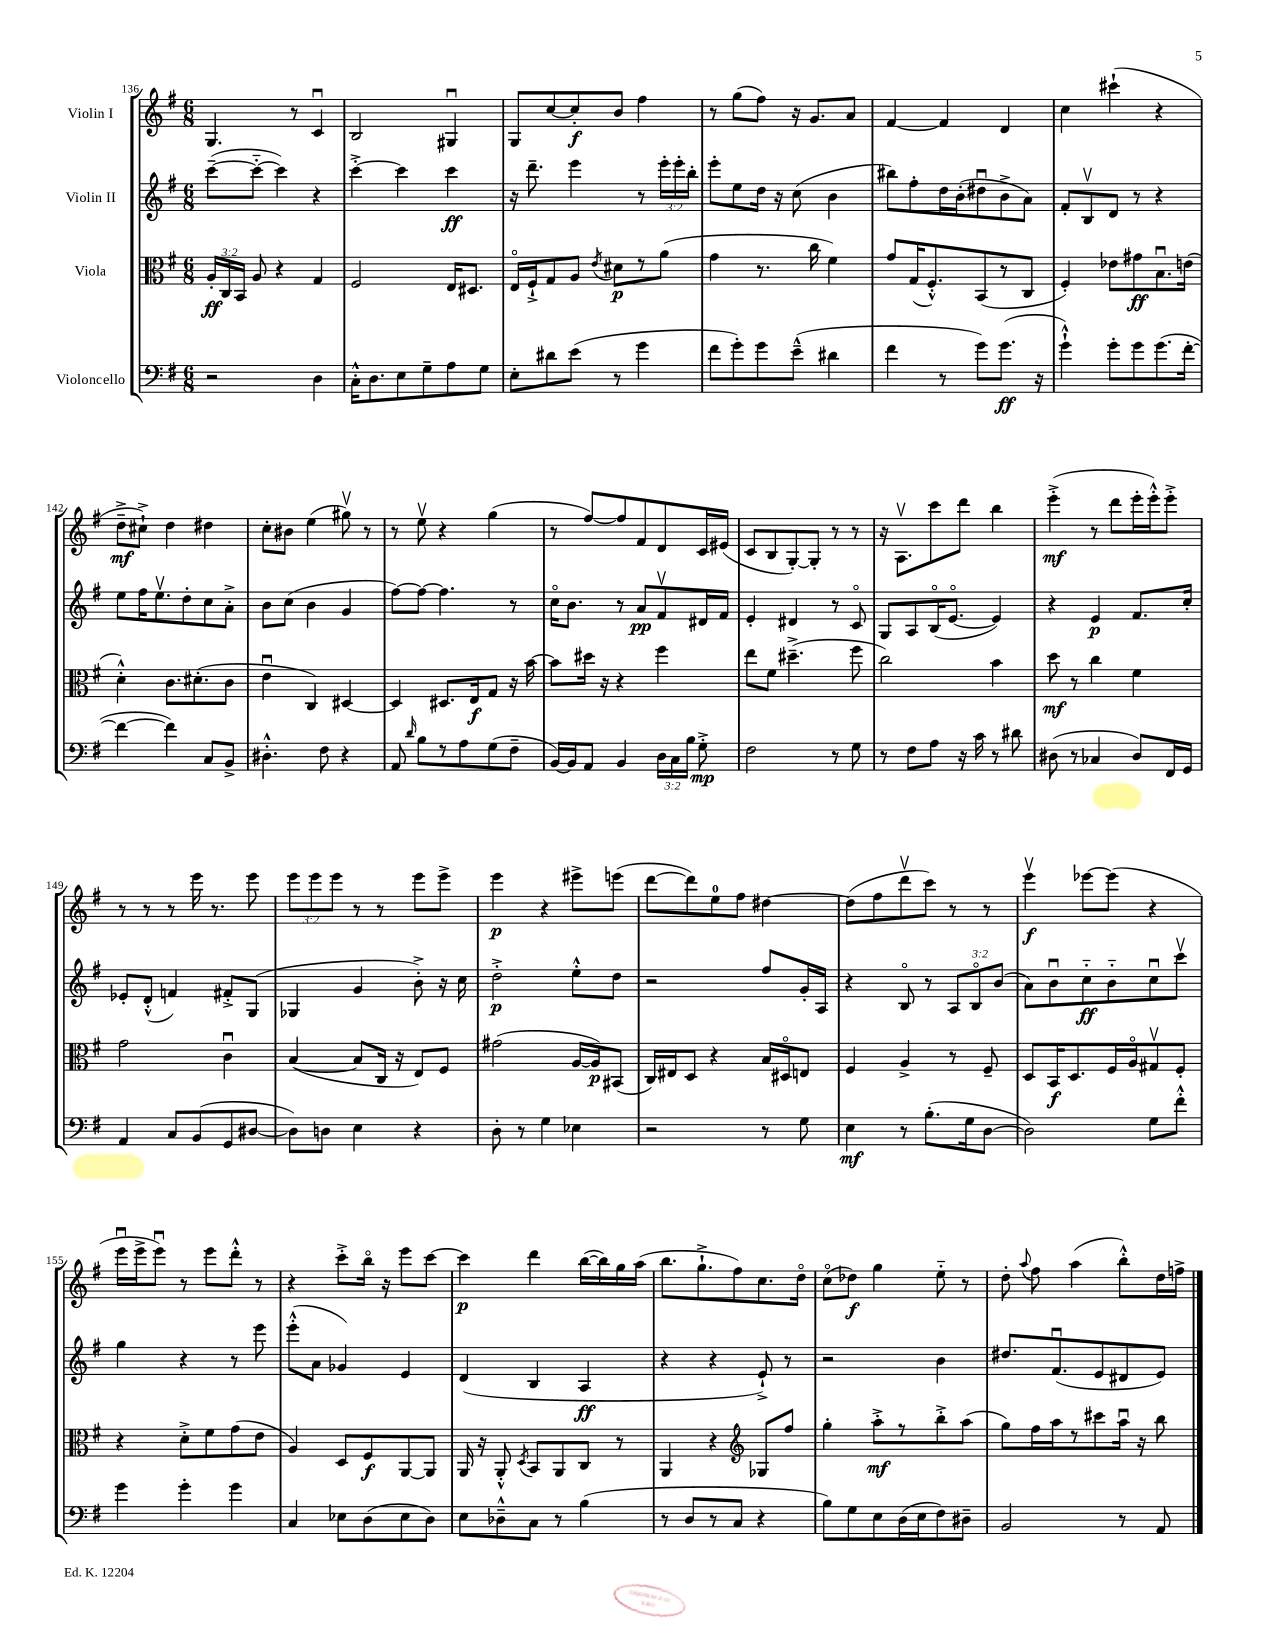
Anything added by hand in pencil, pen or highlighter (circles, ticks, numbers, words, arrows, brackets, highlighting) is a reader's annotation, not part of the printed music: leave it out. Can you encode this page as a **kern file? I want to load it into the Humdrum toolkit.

**kern	**kern	**kern	**kern
*staff4	*staff3	*staff2	*staff1
*clefF4	*clefC3	*clefG2	*clefG2
*k[f#]	*k[f#]	*k[f#]	*k[f#]
*M6/8	*M6/8	*M6/8	*M6/8
2r	24A'/LL	([8ccc~\L	4.G/
.	24C/	.	.
.	24BB/JJ	.	.
.	8A/	8ccc'~\_J	.
.	4r	4ccc\])	.
.	.	.	8r
4D\	4G/	4r	4cu/
=	=	=	=
16C'^^\LK	2F#/	[4ccc'^\	2B/
8.D\	.	.	.
8E\	.	4ccc\]	.
8G~\	.	.	.
8A\	16E/LK	4ccc\	4G#u/
.	8.D#/J	.	.
8G\J	.	.	.
=	=	=	=
8E'\L	16Eo/LL	16r	8G/L
.	16F#`^/J	8.ddd~\	.
8d#\	8G/	.	[8cc/
(8e\J	8A/J	4eee\	8cc'/]
.	8qe/	.	.
8r	8d#\L	.	8b/J
4g\	8r	8r	4ff#\
.	(8a\J	24eee'\LL	.
.	.	24eee'\	.
.	.	24bb'\JJ	.
=	=	=	=
8f#\L	4g\	8eee'\L	8r
8g'\)	.	8ee\	(8gg\L
8g\	8.r	16dd\Jk	8ff#\J)
.	.	16r	.
(8e~^^\J	.	(8cc\	16r
.	16cc\	.	8.g/L
4d#\	4f#\)	4b\	.
.	.	.	8a/J
=	=	=	=
4f#\	8g/L	8bb#\L)	[4f#/
.	(16G/K	8ff#'\	.
.	8.F#'^^/)	.	.
8r	.	16dd\L	4f#/]
.	.	(16b'\J	.
8g\L)	(8BB/	8dd#u\	.
(8.g\J	8r	8b^\	4d/
.	8C/J	8a\J)	.
16r	.	.	.
=	=	=	=
4g`^^\)	4F#'/)	8f#'/L	4cc\
.	.	8Bv/	.
8g'\L	8e-\L	8d/J	(4ccc#`\
8g\	8g#\	8r	.
(8.g\	8.Bu\	4r	4r
[16f#'\Jk	(16e\Jk	.	.
=	=	=	=
4f#\_	4d'^^\)	8ee\L	8dd~^\L
.	.	16ff#\K	8cc#`^\J)
.	.	8.eev\	.
4f#\])	8.c\L	.	4dd\
.	.	8dd'\	.
.	(8.d#'\	.	.
8C/L	.	8cc\	4dd#\
8BB^/J	8c\J	8a'^\J	.
=	=	=	=
4.D#'^^\	4eu\	8b\L	8cc'\L
.	.	(8cc\J	8b#\J
.	4C/)	4b\	(4ee\
8F#\	.	.	.
4r	[4D#/	4g/	8gg#v\)
.	.	.	8r
=	=	=	=
8AA/	4D#/]	[8ff#\L)	8r
16qqd/	.	.	.
8B\L	.	8ff#\_J	8eev\
8r	8.D#/L	4.ff#\]	4r
8A\	.	.	.
.	16E/k	.	.
(8G\	8G/J	.	(4gg\
8F#~\J	16r	8r	.
.	[16b\	.	.
=	=	=	=
[16BB/LL)	8b\]L	16cco\LK	8r
16BB/]J	.	8.b\J	.
8AA/J	16dd#\Jk	.	[8ff#/L)
.	16r	.	.
4BB/	4r	8r	8ff#/]
.	.	8a/L	8f#/
24D\LL	4ff#\	8f#v/	8d/
24C\	.	.	.
24B\JJ	.	.	.
8G'^\	.	16d#/L	16c/L
.	.	16f#/JJ	(16e#/JJ
=	=	=	=
2F#\	8ee\L	4e'/	8c/L
.	8f#\J	.	8B/
.	(4.dd#~^\	4d#/	[8G'/)
.	.	.	8G'/]J
8r	.	8r	8r
8G\	8ff#\	8co/	8r
=	=	=	=
8r	2cc\)	8G/L	16r
.	.	.	8.Av\L
8F#\L	.	8A/	.
8A\J	.	(16Bo/K	8ccc\
.	.	[8.eo/J	.
16r	.	.	8ddd\J
16c\	.	.	.
8r	4b\	4e/])	4bb\
8d#\	.	.	.
=	=	=	=
(8D#\	8dd\	4r	(4eee'^\
8r	8r	.	.
4C-/	4cc\	4e/	8r
.	.	.	8ddd\L
8D#/L)	4f#\	8.f#/L	16eee'\L
.	.	.	16eee'^^\J)
16FF#/L	.	.	8eee'^\J
16GG/JJ	.	16cc'/Jk	.
=	=	=	=
4AA/	2g\	8e-'/L	8r
.	.	(8d'^^/J	8r
8C/L	.	4f/)	8r
(8BB/	.	.	16eee\
.	.	.	8.r
8GG/	4cu\	8f#'^/L	.
[8D#/J	.	(8G/J	8eee\
=	=	=	=
8D#\]L)	([4B/	4G-/	12eee\L
.	.	.	12eee\
8D\J	.	.	.
.	.	.	12eee\J
4E\	8B/]L	4g/	8r
.	16C/Jk	.	8r
.	16r	.	.
4r	8E/L)	8b'^\)	8eee\L
.	8F#/J	16r	8eee^\J
.	.	16cc\	.
=	=	=	=
8D'\	(2g#\	2dd'^\	4eee\
8r	.	.	.
4G\	.	.	4r
4E-\	[16A/LL	8ee'^^\L	8eee#^\L
.	16A/]J)	.	.
.	(8BB#/J	8dd\J	(8eee\J
=	=	=	=
2r	16C/LL)	2r	[8ddd\L
.	16E#/J	.	.
.	8D/J	.	8ddd\])
.	4r	.	8ee\
.	.	.	8ff#\J
8r	16B/LL	8ff#/L	[4dd#\
.	16D#o/J	.	.
8G\	8E/J	16g'/L	.
.	.	16A/JJ	.
=	=	=	=
4E\	4F#/	4r	(8dd#\]L
.	.	.	8ff#\
8r	4A^/	8Bo/	8dddv\
(8.B'\L	.	8r	8ccc\J)
.	8r	12A/L	8r
16G\k	.	.	.
.	.	12Bo/	.
[8D\J	8F#~/	.	8r
.	.	(12b/J	.
=	=	=	=
2D\])	8D/L	8a\L)	4eeev\
.	16BB/K	8bu\	.
.	8.D/	.	.
.	.	8cc'~\	[8eee-\L
.	16F#/L	8b'~\	(8eee-\]J
.	16Ao/J	.	.
8G\L	8G#v/	8ccu\	4r
8f#'^^\J	8F#'/J	8cccv\J	.
=	=	=	=
4g\	4r	4gg\	16eeeu\LL
.	.	.	16eee^\J
.	.	.	8eeeu\J)
4g'\	8d'^\L	4r	8r
.	8f#\	.	8eee\L
4g\	(8g\	8r	8ddd'^^\J
.	8e\J	8eee\	8r
=	=	=	=
4C/	4A/)	(8eee'^^\L	4r
.	.	8a\J	.
8E-\L	8D/L	4g-/)	8ccc'^\L
(8D\	8F#/	.	16bbo\Jk
.	.	.	16r
8E-\	[8AA/	4e/	8eee\L
8D\J)	8AA/]J	.	[8ccc\J
=	=	=	=
8E\L	16AA/	(4d/	4ccc\]
.	16r	.	.
8D-~^^\	8AA'^^/	.	.
.	8qD/	.	.
8C\J	8BB/L	4B/	4ddd\
8r	8AA/	.	.
(4B\	8C/J	4A/	([16bb\LL
.	.	.	16bb\])
.	8r	.	16gg\
.	.	.	(16aa\JJ
=	=	=	=
8r	4AA/	4r	8.bb\L
8D/L	.	.	.
.	.	.	8.gg`^\
8r	4r	4r	.
8C/J	.	.	8ff#\)
*	*clefG2	*	*
4r	8G-/L	8e`^/)	8.cc\
.	8ff#/J	8r	.
.	.	.	16ddo\Jk
=	=	=	=
8B\L)	4gg'\	2r	(8cco\L
8G\	.	.	8dd-\J)
8E\	8aa'^\L	.	4gg\
(16D\L	8r	.	.
16E\J	.	.	.
8F#\)	8bb'^\	4b\	8ee'~\
8D#~\J	(8aa\J	.	8r
=	=	=	=
2BB/	8gg\L)	8.dd#/L	8dd'\
.	.	.	8qqaa/
.	16ff#\L	.	8ff#\
.	16aa\J	(8.f#u/	.
.	8r	.	(4aa\
.	8ccc#\	8e/	.
8r	16aau\Jk	8d#/	8bb'^^\L)
.	16r	.	.
8AA/	8bb\	8e/J)	16dd\L
.	.	.	16ff^\JJ
==	==	==	==
*-	*-	*-	*-
